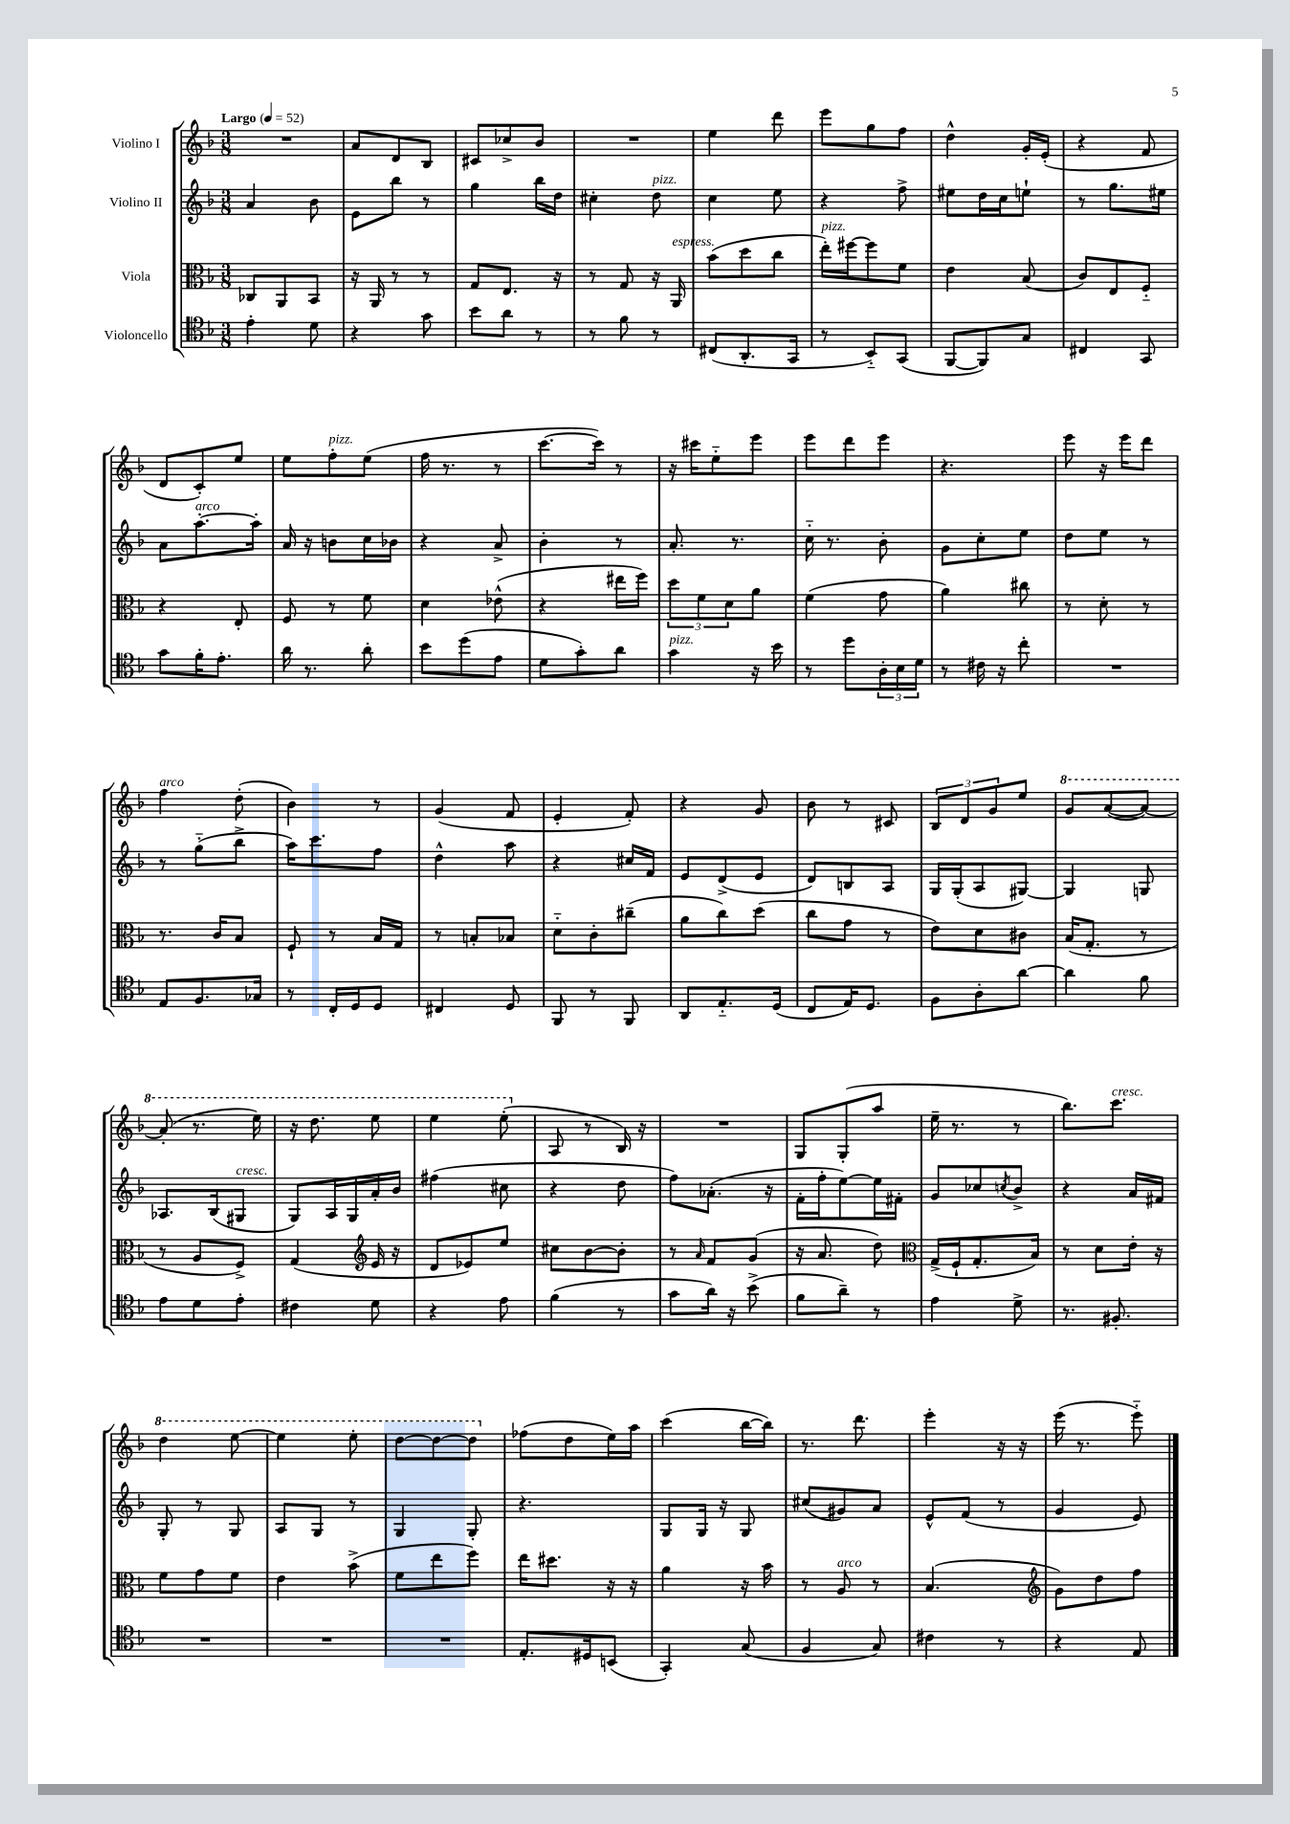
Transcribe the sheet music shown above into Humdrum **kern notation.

**kern	**kern	**kern	**kern
*part4	*part3	*part2	*part1
*staff4	*staff3	*staff2	*staff1
*I"Violoncello	*I"Viola	*I"Violino II	*I"Violino I
*clefC4	*clefC3	*clefG2	*clefG2
*k[b-]	*k[b-]	*k[b-]	*k[b-]
*M3/8	*M3/8	*M3/8	*M3/8
*MM52	*MM52	*MM52	*MM52
=1	=1	=1	=1
!	!	!	!LO:TX:a:B:t=Largo
4e'\	8C-X/L	4a/	4.r
.	8AA/	.	.
8d\	8BB-/J	8b-\	.
=2	=2	=2	=2
4r	16r	8e\L	8a/L
.	16AA/	.	.
.	8r	8bb-\J	8d/
8g\	8r	8r	8B-/J
=3	=3	=3	=3
8b-\L	8G/L	4gg\	8c#X/L
8a\J	8.E/J	.	8cc-X^/
8r	.	16bb-\LL	8b-/J
.	16r	16dd\JJ	.
=4	=4	=4	=4
8r	8r	4cc#X'\	4.r
8f\	8G/	.	.
!	!	!LO:TX:a:i:t=pizz.	!
8r	16r	8dd\	.
!	!LO:TX:a:i:t=espress.	!	!
.	16AA/	.	.
=5	=5	=5	=5
(8C#X/L	(8b-\L	4cc\	4ee\
8.AA'/	8dd\	.	.
.	8cc\J	8ee\	8ddd\
16GG/Jk	.	.	.
=6	=6	=6	=6
!	!LO:TX:a:i:t=pizz.	!	!
8r	16ee'\LL)	4r	8eee\L
.	[16ff#X\J	.	.
8BB-/L)	8ff#\]	.	8gg\
(8GG/J	8f\J	8ff^\	8ff\J
=7	=7	=7	=7
[8FF/L	4e\	8ee#X\L	4dd^^\
8FF/])	.	16dd\L	.
.	.	16cc\J	.
8G/J	(8B-/	8een`\J	16g'/LL
.	.	.	(16e'/JJ
=8	=8	=8	=8
4C#X/	8c/L)	8r	4r
.	8E/	8.gg\L	.
8GG/	8F/J	.	8f/
.	.	16ee#X\Jk	.
!!LO:LB:g=z
=9	=9	=9	=9
8g\L	4r	8a\L	8d/L
!	!	!LO:TX:a:i:t=arco	!
16f'\K	.	[8.aa'\	8c'/)
8.e'\J	.	.	.
.	8E'/	.	8ee/J
.	.	16aa'\Jk]	.
=10	=10	=10	=10
16a\	8F/	16a/	8ee\L
8.r	.	16r	.
!	!	!	!LO:TX:a:i:t=pizz.
.	8r	8bn\L	8ff'\
8a'\	8f\	16cc\L	(8ee\J
.	.	16b-X\JJ	.
=11	=11	=11	=11
8b-\L	4d\	4r	16ff\
.	.	.	8.r
(8dd\	.	.	.
8e\J	(8e-X^^\	8a^/	8r
=12	=12	=12	=12
8d\L	4r	4b-'\	[8.ccc\L
8g'\)	.	.	.
.	.	.	16ccc\Jk])
8a\J	16ee#X\LL	8r	8r
.	16ff\JJ)	.	.
=13	=13	=13	=13
!LO:TX:a:i:t=pizz.	!	!	!
4g\	12dd\L	8.a'/	16r
.	.	.	16ccc#X\KL
.	12f\	.	.
.	.	.	8ee\
.	12d\	.	.
.	.	8.r	.
16r	8a\J	.	8eee\J
16b-\	.	.	.
=14	=14	=14	=14
8r	(4f\	16cc\	8eee\L
.	.	8.r	.
8dd\L	.	.	8ddd\
24A'\L	8g\	8b-'\	8eee\J
24B-\	.	.	.
24d\JJ	.	.	.
=15	=15	=15	=15
8r	4a\)	8g\L	4.r
16c#X\	.	8cc'\	.
16r	.	.	.
8cc'\	8cc#X\	8ee\J	.
=16	=16	=16	=16
4.r	8r	8dd\L	8eee\
.	8d'\	8ee\J	16r
.	.	.	16eee\KL
.	8r	8r	8ddd\J
!!LO:LB:g=z
=17	=17	=17	=17
!	!	!	!LO:TX:a:i:t=arco
8E/L	8.r	8r	4ff\
8.F/	.	(8gg\L	.
.	16c/KL	.	.
.	8B-/J	8bb-^\J	(8dd'\
16G-X/Jk	.	.	.
=18	=18	=18	=18
8r	8F`/	16aa\KL)	4b-\)
.	.	8.ccc\	.
16C'/LL	8r	.	.
16D/J	.	.	.
8D/J	16B-/LL	8ff\J	8r
.	16G/JJ	.	.
=19	=19	=19	=19
4C#X/	8r	4dd^^\	(4g/
.	8Bn'/L	.	.
8D/	8B-X/J	8aa\	8f/
=20	=20	=20	=20
8FF/	8d\L	4r	4e'/
8r	8c'\	.	.
8FF/	(8cc#X~\J	16cc#X/LL	8f'/)
.	.	16f/JJ	.
=21	=21	=21	=21
8AA/L	8a\L	8e/L	4r
8.E/	8cc\)	(8d^/	.
.	(8dd\J	8e/J	8g/
(16D/Jk	.	.	.
=22	=22	=22	=22
8C/L	8cc\L	8d/L)	8b-\
16E/K)	8g\J	8Bn/	8r
8.D/J	.	.	.
.	8r	8A/J	8c#X/
=23	=23	=23	=23
8F\L	8e\L)	16G/LL	12B-/L
.	.	(16G'/J	.
.	.	.	12d/
8A'\	8d\	8A/	.
.	.	.	12g/
[8a\J	8c#X\J	[8G#X/J)	8ee/J
=24	=24	=24	=24
*	*	*	*8va
4a\]	(16B-/KL	4G#/]	8gg/L
.	8.G'/J	.	.
.	.	.	([8aa/
8f\	8r	8Gn/	8aa/J_)
!!LO:LB:g=z
=25	=25	=25	=25
8e\L	8r	8.A-X/L	(8aa'/]
8d\	8A/L	.	8.r
.	.	(16B-/k	.
!	!	!LO:TX:a:i:t=cresc.	!
8e'\J	8F^/J)	8G#X/J	.
.	.	.	16eee\)
=26	=26	=26	=26
4c#X\	(4G/	8G/L)	16r
.	.	.	8.ddd\
.	.	16A/L	.
.	.	16G/	.
*	*clefG2	*	*
8d\	16e/	16a'/	8eee\
.	16r	16b-/JJ	.
=27	=27	=27	=27
4r	8d/L	(4ff#X\	4eee\
.	8e-X/)	.	.
8e\	8ee/J	8cc#X\	(8eee'\
=28	=28	=28	=28
*	*	*	*X8va
(4f\	8cc#X\L	4r	8A/
.	[8b-\	.	8r
8r	8b-'\J]	8dd\	16B-/)
.	.	.	16r
=29	=29	=29	=29
8g\L	8r	8ff\L)	4.r
.	16qqa/	.	.
16a\Jk)	8f/L	(8.a-X'\J	.
16r	.	.	.
(8b-^\	(8g/J	.	.
.	.	16r	.
=30	=30	=30	=30
8f\L	16r	16f'\LL	8G/L
.	8.a/	16ff'\J	.
8a~\J)	.	[8ee\)	(8G'/
8r	8dd\)	16ee\L]	8aa/J
.	.	16f#X'\JJ	.
=31	=31	=31	=31
*	*clefC3	*	*
4e\	(16G^/LL	8g/L	16ee~\
.	16F`/J	.	8.r
.	8.G'/	8cc-X/	.
.	.	8qccn/	.
8d^\	.	8b-^/J	8r
.	16B-/Jk)	.	.
=32	=32	=32	=32
8.r	8r	4r	8.bb-\L)
.	8d\L	.	.
!	!	!	!LO:TX:a:i:t=cresc.
8.F#X'/	.	.	8.ccc\J
.	16e'\Jk	16a/LL	.
.	16r	16f#X/JJ	.
!!LO:LB:g=z
=33	=33	=33	=33
*	*	*	*8va
4.r	8f\L	8G'/	4ddd\
.	8g\	8r	.
.	8f\J	8G/	[8eee\
=34	=34	=34	=34
4.r	4e\	8A/L	4eee\]
.	.	8G/J	.
.	(8b-^\	8r	8eee'\
=35	=35	=35	=35
4.r	8f\L	4G/	[8ddd\L
.	8ee\	.	8ddd\_
.	8ff\J)	8G'/	8ddd\J]
=36	=36	=36	=36
*	*	*	*X8va
8.E'/L	16ee\KL	4.r	(8ff-X\L
.	8.dd#X\J	.	.
.	.	.	8dd\
16D#X/k	.	.	.
(8BBn/J	16r	.	16ee\L)
.	16r	.	16aa\JJ
=37	=37	=37	=37
4GG'/)	4a\	8G/L	(4ccc\
.	.	16G/Jk	.
.	.	16r	.
(8G/	16r	8G/	[16bb-\LL
.	16b-\	.	16bb-\JJ])
=38	=38	=38	=38
4F/	8r	(8cc#X/L	8.r
!	!LO:TX:a:i:t=arco	!	!
.	8A/	8g#X/)	.
.	.	.	8.ddd\
8G/)	8r	8a/J	.
=39	=39	=39	=39
4c#X\	(4.B-/	8e^^/L	4eee'\
.	.	(8f/J	.
8r	.	8r	16r
.	.	.	16r
=40	=40	=40	=40
*	*clefG2	*	*
4r	8g\L)	4g/	(16eee\
.	.	.	8.r
.	8dd\	.	.
8E/	8ff\J	8e/)	8eee\)
==	==	==	==
*-	*-	*-	*-
